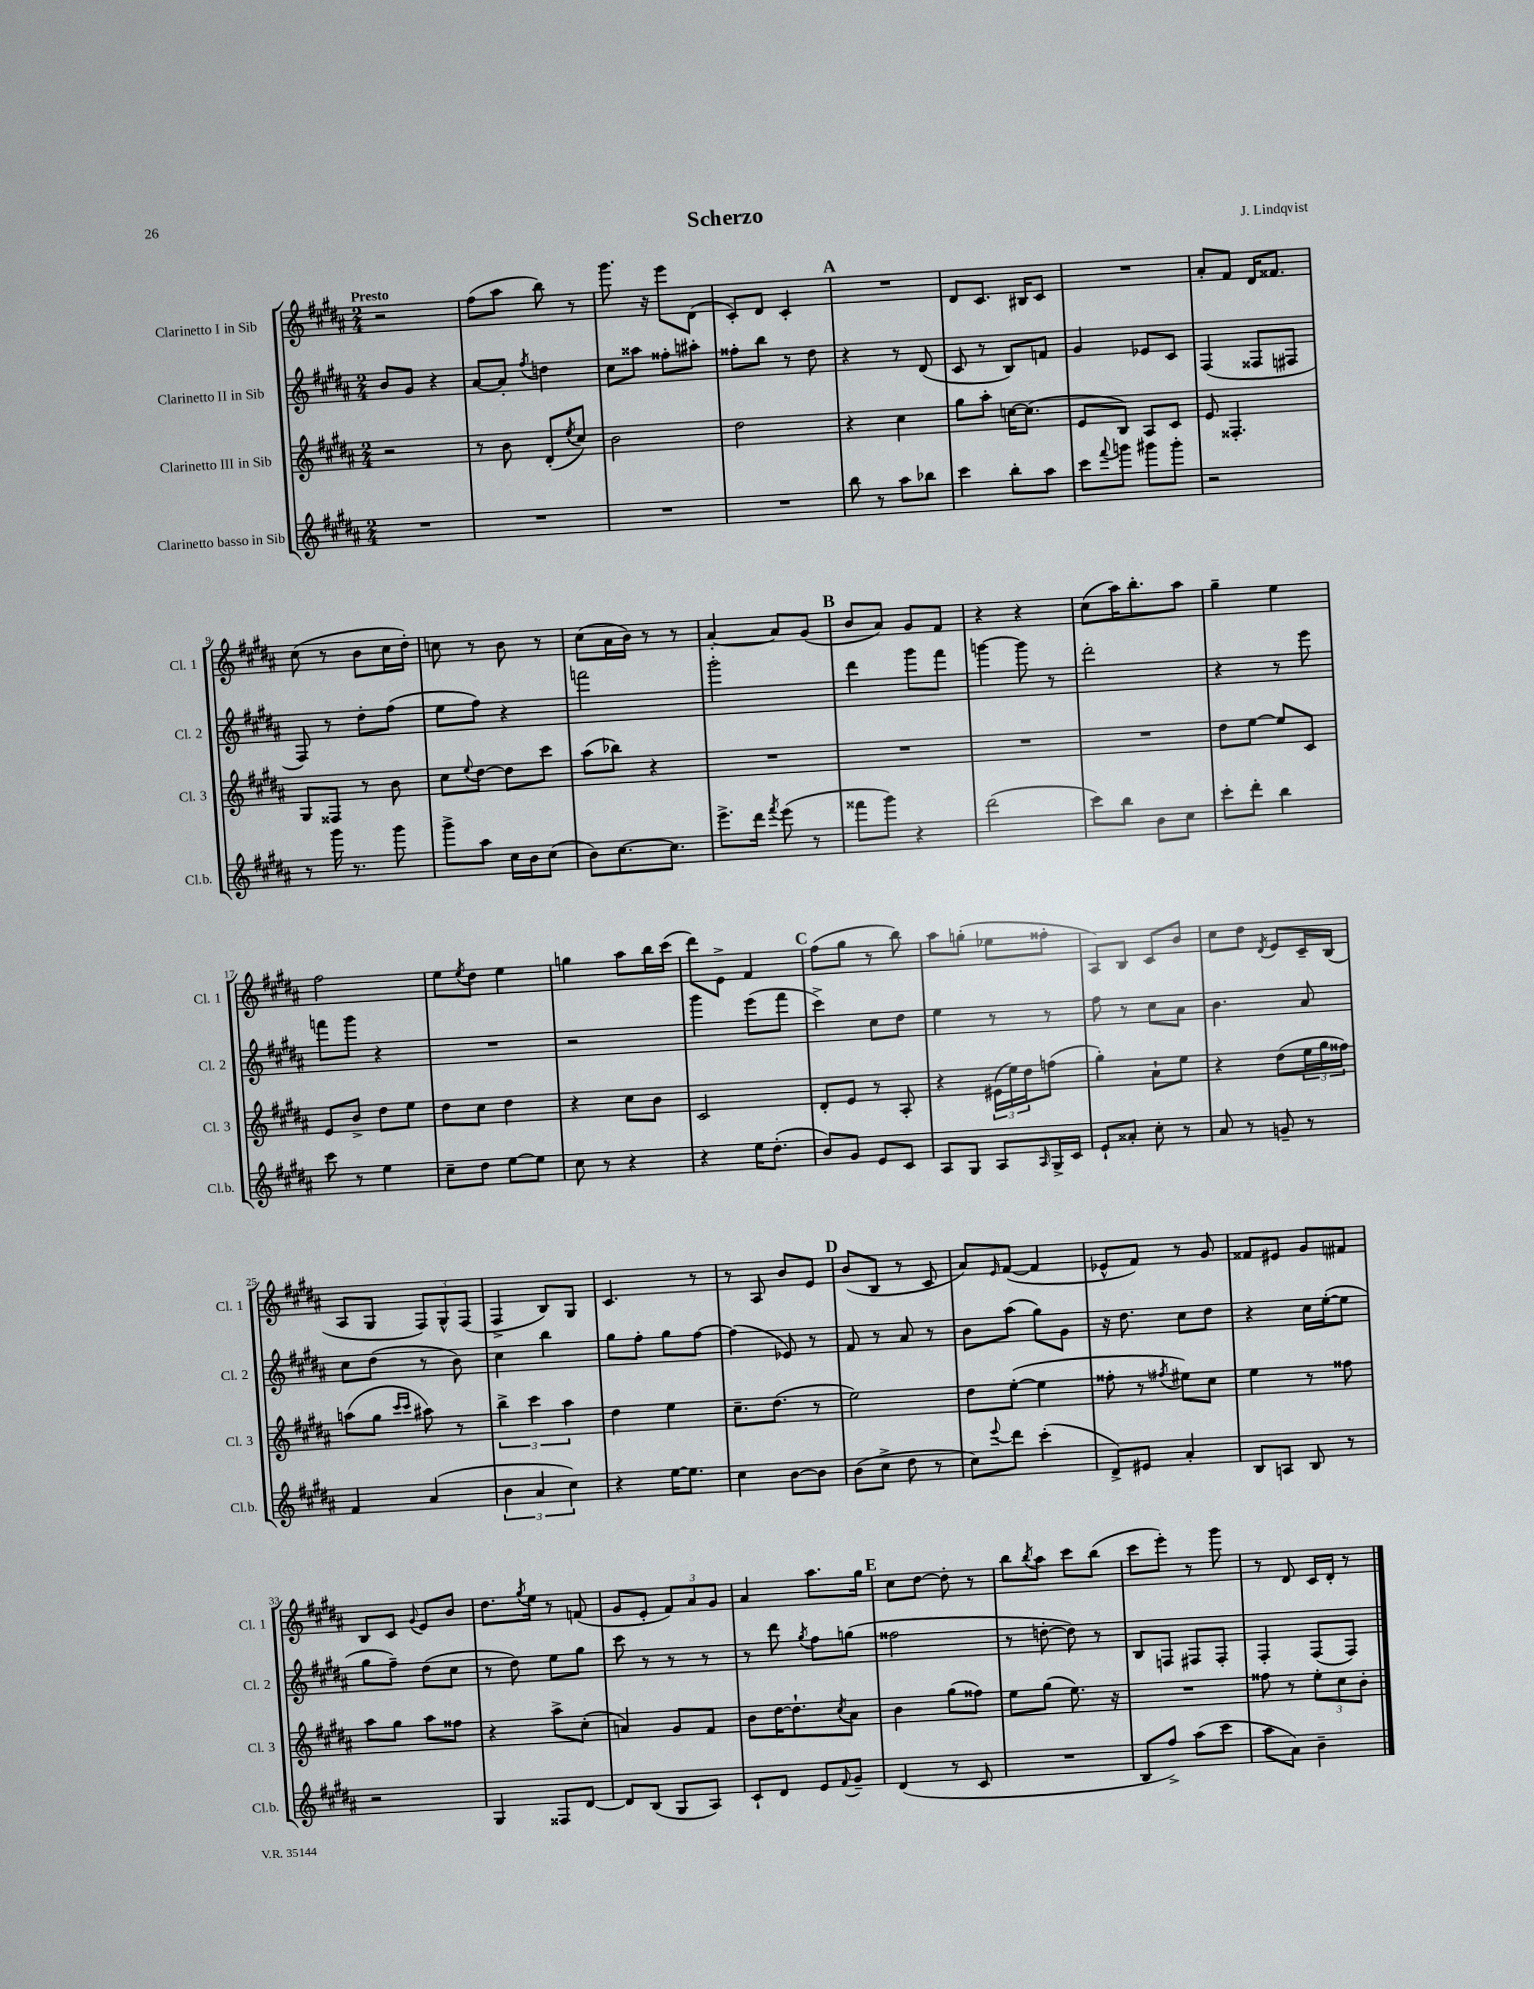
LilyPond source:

\header { title = "Scherzo" composer = "J. Lindqvist" }
<<
\new StaffGroup <<
\new Staff = "s0" \with { instrumentName = "Clarinetto I in Sib" shortInstrumentName = "Cl. 1" } {
    \clef treble \key b \major \numericTimeSignature \time 2/4 \tempo "Presto"
    r2 |
    fis''8( ais''8 b''8) r8 |
    gis'''8. r16 e'''8 dis'8( |
    cis'8-.) dis'8 cis'4-. |
    \mark \markup { \bold "A" } R2 |
    dis'8 cis'8. bis16 cis'8 |
    R2 |
    ais'8-. fis'8 dis'16 fisis'8. |
    cis''8( r8 b'8 cis''16 dis''16-.) |
    c''8 r8 b'8 r8 |
    cis''8( ais'16 b'16) r8 r8 |
    ais'4~-. ais'8 gis'8( |
    \mark \markup { \bold "B" } b'8 ais'8) gis'8 fis'8 |
    r4 r4 |
    cis''8( ais''16) b''8.-. ais''8 |
    gis''4-- e''4 |
    fis''2 |
    e''8 \acciaccatura { e''8 } dis''8 e''4 |
    g''4 ais''8 b''16 cis'''16( |
    dis'''8) e'8-> fis'4 |
    \mark \markup { \bold "C" } fis''8( gis''8 r8 b''8) |
    ais''8 g''8-.( ees''8 fisis''8-. |
    ais8) b8 cis'8 b'8 |
    cis''8 dis''8 \acciaccatura { dis'8 } e'8 cis'16-- b16( |
    ais8 gis8 \tuplet 3/2 { fis8) gis8-^ fis8( } |
    fis4-> b8) gis8 |
    cis'4. r8 |
    r8 ais8 b'8 e'8 |
    \mark \markup { \bold "D" } b'8( b8 r8 cis'8 |
    ais'8) \grace { e'16 } fis'8~( fis'4 |
    ees'8-^ fis'8) r8 gis'8 |
    fisis'8 eis'8 gis'8 fis'8 |
    b8 cis'8 \appoggiatura { gis'8 } e'8 b'8 |
    dis''8. \acciaccatura { gis''8 } e''16 r8 f'8( |
    gis'8 e'8-. \tuplet 3/2 { fis'8) ais'8 gis'8 } |
    ais'4 ais''8. gis''16 |
    \mark \markup { \bold "E" } cis''8 dis''8~ dis''8-. r8 |
    b''8 \acciaccatura { b''8 } ais''8 cis'''8 b''8( |
    cis'''8 e'''8-.) r8 gis'''8 |
    r8 dis'8 cis'16 dis'16-. r8 \bar "|." |
}
\new Staff = "s1" \with { instrumentName = "Clarinetto II in Sib" shortInstrumentName = "Cl. 2" } {
    \clef treble \key b \major \numericTimeSignature \time 2/4
    b'8 gis'8 r4 |
    ais'8~ ais'8-. \acciaccatura { fis''8 } d''4 |
    cis''8 aisis''8 fisis''8-. ais''8-. |
    fisis''8-. b''8 r8 dis''8 |
    \mark \markup { \bold "A" } r4 r8 dis'8( |
    cis'8 r8 b8) f'8 |
    gis'4 ees'8 cis'8 |
    fis4( fisis8 fis8 |
    fis8) r8 dis''8-. fis''8( |
    e''8 fis''8) r4 |
    f'''2 |
    gis'''2-. |
    \mark \markup { \bold "B" } dis'''4 gis'''8 fis'''8 |
    g'''4~ g'''8 r8 |
    dis'''2-. |
    r4 r8 e'''8 |
    f'''8 gis'''8 r4 |
    R2 |
    r2 |
    gis'''4 e'''8( fis'''8 |
    \mark \markup { \bold "C" } cis'''4->) cis''8 dis''8 |
    e''4 r8 r8 |
    fis''8 r8 cis''8 ais'8 |
    b'4. ais'8 |
    cis''8 dis''8( r8 b'8) |
    cis''4 b''4 |
    gis''8 fis''8-. gis''8 fis''8~ |
    fis''4( ees'8) r8 |
    \mark \markup { \bold "D" } fis'8 r8 ais'8 r8 |
    b'8 ais''8( gis''8) gis'8 |
    r16 dis''8. cis''8 dis''8 |
    r4 cis''16 e''16~-.( e''8 |
    gis''8 fis''8--) dis''8( cis''8 |
    r8 dis''8) e''8 gis''8 |
    cis'''8 r8 r8 r8 |
    r8 dis'''8 \acciaccatura { gis''8 } fis''8 g''8( |
    \mark \markup { \bold "E" } fisis''2 |
    r8 d''8~-. d''8) r8 |
    b8 f8 fis8 fis8-. |
    fis4-. fis8( fis8) \bar "|." |
}
\new Staff = "s2" \with { instrumentName = "Clarinetto III in Sib" shortInstrumentName = "Cl. 3" } {
    \clef treble \key b \major \numericTimeSignature \time 2/4
    r2 |
    r8 b'8 dis'8-.( \acciaccatura { e''8 } cis''8) |
    b'2 |
    dis''2 |
    \mark \markup { \bold "A" } r4 cis''4 |
    gis''8 ais''8-. c''16~ c''8.( |
    e'8 b8) ais8 cis'8 |
    e'8 fisis4.-. |
    gis8 fisis8 r8 b'8 |
    cis''8 \appoggiatura { e''8 } dis''8~ dis''8 cis'''8 |
    ais''8( bes''8) r4 |
    R2 |
    \mark \markup { \bold "B" } R2 |
    R2 |
    R2 |
    dis''8 e''8~ e''8 cis'8 |
    e'8 b'8-> dis''8 e''8 |
    dis''8 cis''8 dis''4 |
    r4 cis''8 b'8 |
    cis'2 |
    \mark \markup { \bold "C" } dis'8-. e'8 r8 ais8-. |
    r4 \tuplet 3/2 { eis'16( e''16) dis''16 } f''8( |
    gis''4-.) ais'8-! e''8 |
    r4 dis''8( \tuplet 3/2 { e''16 gis''16 fisis''16) } |
    a''8( gis''8 \grace { cis'''16 cis'''16 } ais''8) r8 |
    \tuplet 3/2 { b''4-> cis'''4 ais''4 } |
    dis''4 e''4 |
    cis''8.-- dis''8.( r8 |
    \mark \markup { \bold "D" } e''2) |
    dis''8 e''8~-.( e''4 |
    fisis''8-. r8 \acciaccatura { fis''8 } eis''8) cis''8 |
    e''4 r8 fisis''8 |
    ais''8 gis''8 ais''8 fisis''8 |
    r4 ais''8-> cis''8-.( |
    a'4) gis'8 fis'8 |
    b'8 dis''16~ dis''8.-! \acciaccatura { cis''8 } ais'8 |
    \mark \markup { \bold "E" } b'4 gis''8( fisis''8) |
    e''8 gis''8( e''8.) r16 |
    R2 |
    fisis''8 r8 \tuplet 3/2 { e''8-. cis''8 b'8-. } \bar "|." |
}
\new Staff = "s3" \with { instrumentName = "Clarinetto basso in Sib" shortInstrumentName = "Cl.b." } {
    \clef treble \key b \major \numericTimeSignature \time 2/4
    R2 |
    R2 |
    R2 |
    R2 |
    \mark \markup { \bold "A" } b''8 r8 ais''8 bes''8 |
    cis'''4 b''8-. ais''8 |
    cis'''8 \appoggiatura { fis'''8 } g'''8 gis'''8 gis'''8-. |
    r2 |
    r8 gis'''16 r8. gis'''8 |
    gis'''8-> ais''8 cis''16 b'16 cis''8( |
    b'8) cis''8.~ cis''8. |
    e'''8.-> dis'''16 \acciaccatura { fis'''8 } e'''8( r8 |
    \mark \markup { \bold "B" } fisis'''8 gis'''8) r4 |
    dis'''2( |
    cis'''8) b''8 b'8 cis''8 |
    cis'''8-. dis'''8-. b''4 |
    cis'''8 r8 e''4 |
    cis''8-- dis''8 e''8~ e''8 |
    cis''8 r8 r4 |
    r4 e''16 dis''8.-.( |
    \mark \markup { \bold "C" } b'8) gis'8 e'8 cis'8 |
    ais8 gis8 ais8 \grace { ais16 } gis16-> cis'16 |
    e'8-! aisis'8-. cis''8-. r8 |
    ais'8 r8 g'8-- r8 |
    fis'4 ais'4( |
    \tuplet 3/2 { b'4 ais'4 cis''4) } |
    r4 e''16~ e''8. |
    cis''4 b'8~ b'8 |
    \mark \markup { \bold "D" } b'8( cis''8-> dis''8 r8 |
    cis''8) \appoggiatura { e'''8 } dis'''8 cis'''4-.( |
    dis'8->) eis'8 ais'4-. |
    b8 a8 b8 r8 |
    r2 |
    gis4 fisis8 dis'8~ |
    dis'8 b8( gis8 ais8) |
    cis'8-! dis'8 e'8 \appoggiatura { fis'8 } gis'8-- |
    \mark \markup { \bold "E" } dis'4( r8 cis'8 |
    R2 |
    b8 fis''8->) ais''8( cis'''8 |
    ais''8 ais'8) b'4-- \bar "|." |
}
>>
>>
